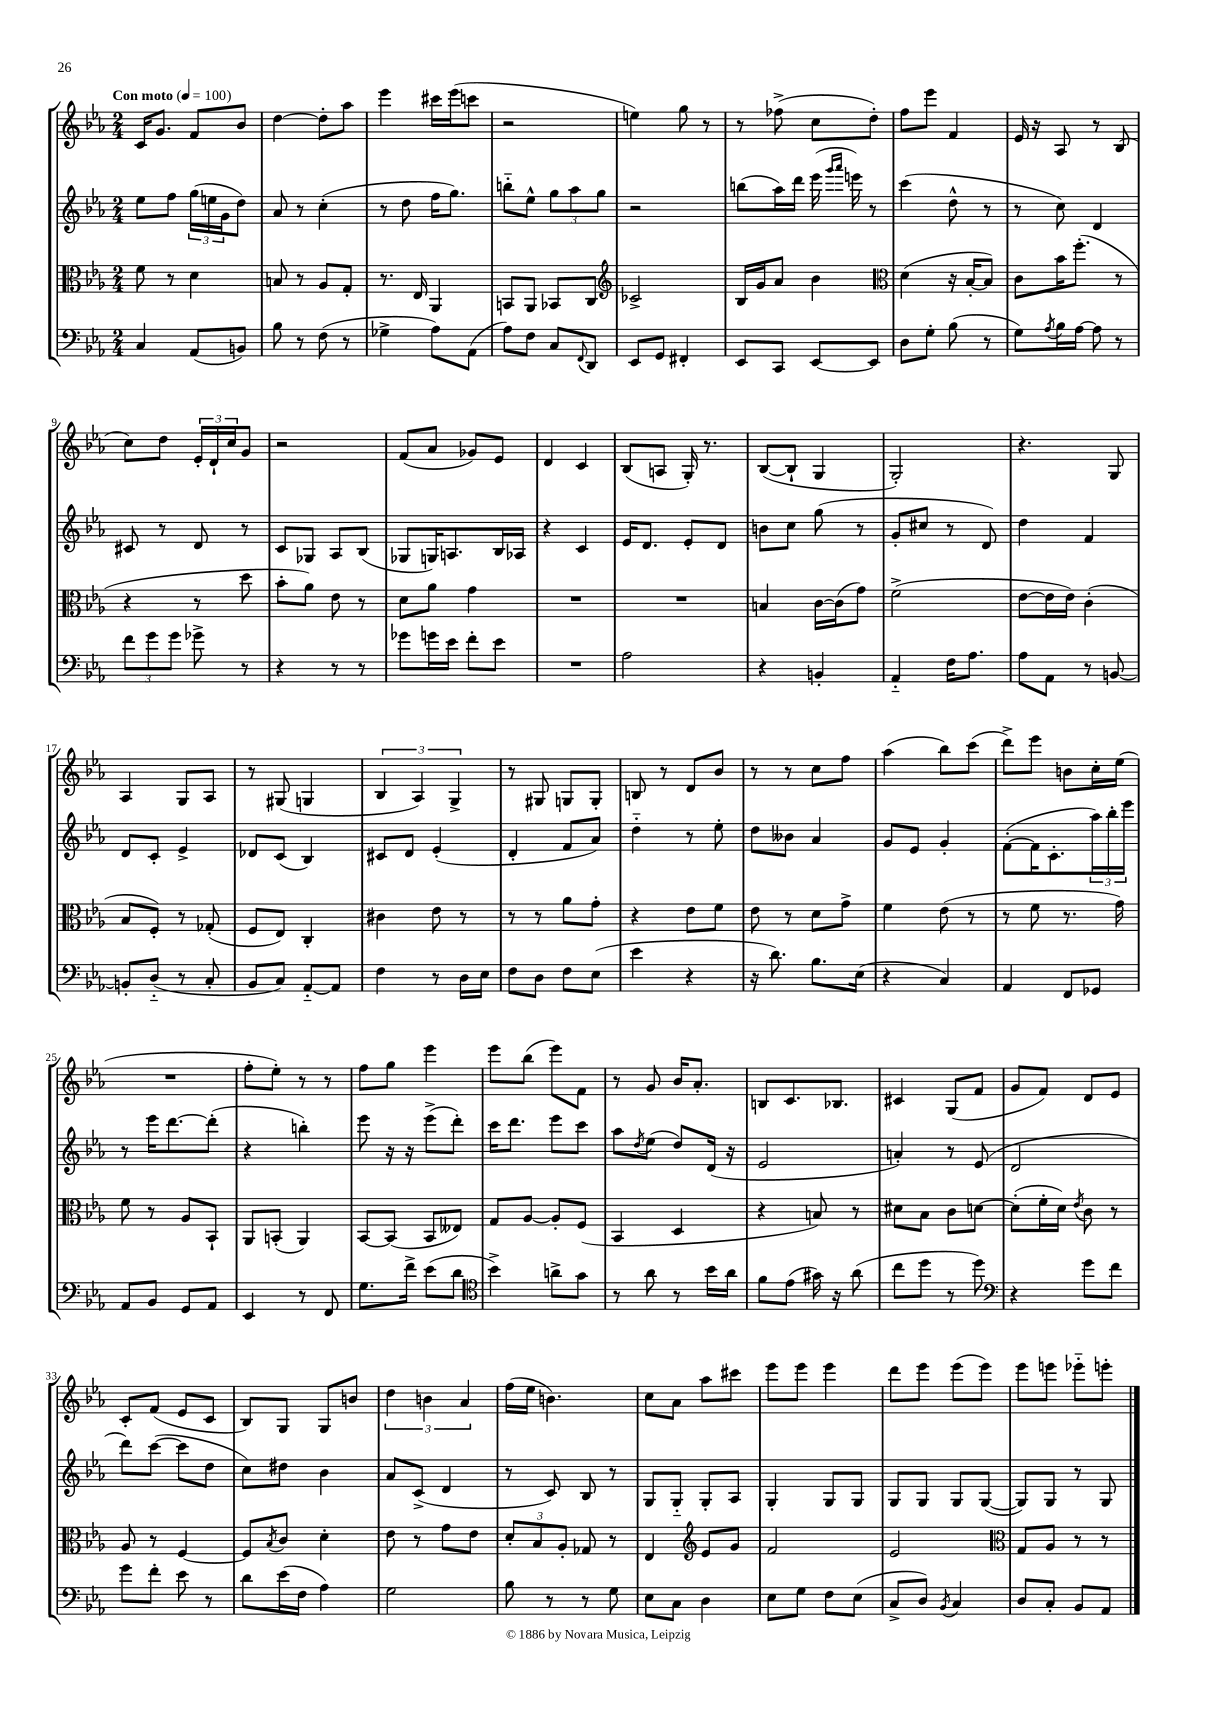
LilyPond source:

<<
\new StaffGroup <<
\new Staff = "s0" {
    \clef treble \key ees \major \numericTimeSignature \time 2/4 \tempo "Con moto" 4 = 100
    c'16 g'8. f'8 bes'8 |
    d''4~ d''8-. aes''8 |
    ees'''4 cis'''16 ees'''16( c'''8 |
    r2 |
    e''4) g''8 r8 |
    r8 fes''8->( c''8 d''8-.) |
    f''8 ees'''8 f'4 |
    ees'16 r16 aes8 r8 bes8( |
    c''8) d''8 \tuplet 3/2 { ees'16-. d'16-! c''16 } g'8 |
    r2 |
    f'8( aes'8 ges'8) ees'8 |
    d'4 c'4 |
    bes8( a8 g16-.) r8. |
    bes8~( bes8-! g4 |
    g2-.) |
    r4. g8 |
    aes4 g8 aes8 |
    r8 gis8( g4 |
    \tuplet 3/2 { bes4 aes4) g4-> } |
    r8 gis8 g8 g8-. |
    b8 r8 d'8 bes'8 |
    r8 r8 c''8 f''8 |
    aes''4( bes''8) c'''8( |
    d'''8->) ees'''8 b'8 c''16-. ees''16( |
    R2 |
    f''8-. ees''8-.) r8 r8 |
    f''8 g''8 ees'''4 |
    ees'''8 bes''8( ees'''8) f'8 |
    r8 g'8 bes'16 aes'8.-. |
    b8 c'8. bes8. |
    cis'4 g8( f'8 |
    g'8 f'8) d'8 ees'8 |
    c'8-. f'8( ees'8 c'8 |
    bes8) g8 g8 b'8 |
    \tuplet 3/2 { d''4 b'4 aes'4 } |
    f''16( ees''16 b'4.) |
    c''8 aes'8 aes''8 cis'''8 |
    ees'''8 ees'''8 ees'''4 |
    d'''8 ees'''8 ees'''8( ees'''8) |
    ees'''8 e'''8 ees'''8-_ e'''8-. \bar "|." |
}
\new Staff = "s1" {
    \clef treble \key ees \major \numericTimeSignature \time 2/4
    ees''8 f''8 \tuplet 3/2 { g''16( e''16 g'16 } d''8) |
    aes'8 r8 c''4-.( |
    r8 d''8 f''16 g''8.) |
    b''8-_ ees''8-^ \tuplet 3/2 { g''8 aes''8 g''8 } |
    r2 |
    b''8( aes''16) d'''16 ees'''16( \grace { g'''16 aes'''16 } e'''16) r8 |
    c'''4( d''8-^ r8 |
    r8 c''8) d'4 |
    cis'8 r8 d'8 r8 |
    c'8 ges8 aes8 bes8( |
    ges8 g16) a8. bes16 aes16 |
    r4 c'4 |
    ees'16 d'8. ees'8-. d'8 |
    b'8 c''8 g''8( r8 |
    g'8-. cis''8 r8 d'8) |
    d''4 f'4 |
    d'8 c'8-. ees'4-> |
    des'8 c'8( bes4) |
    cis'8 d'8 ees'4-.( |
    d'4-. f'8 aes'8) |
    d''4-_ r8 ees''8-. |
    d''8 beses'8 aes'4 |
    g'8 ees'8 g'4-. |
    f'8~-.( f'16 c'8.-. \tuplet 3/2 { aes''16) bes''16-. ees'''16 } |
    r8 ees'''16 d'''8.~ d'''8-.( |
    r4 b''4-.) |
    ees'''8 r16 r16 ees'''8->( d'''8-.) |
    c'''16 d'''8. ees'''8 c'''8 |
    aes''8 \acciaccatura { d''8 } ees''8( d''8) d'16( r16 |
    ees'2 |
    a'4-.) r8 ees'8( |
    d'2 |
    d'''8) c'''8~( c'''8 d''8 |
    c''8) dis''8 bes'4 |
    aes'8 c'8->( d'4 |
    r8 c'8) bes8 r8 |
    g8 g8-_ g8-. aes8 |
    g4-. g8 g8 |
    g8 g8 g8 g8~( |
    g8) g8 r8 g8 \bar "|." |
}
\new Staff = "s2" {
    \clef alto \key ees \major \numericTimeSignature \time 2/4
    f'8 r8 d'4 |
    b8 r8 aes8 g8-. |
    r8. ees16 aes,4 |
    b,8 aes,8 bes,8 c8 |
    \clef treble ces'2-> |
    bes16 g'16 aes'8 bes'4 |
    \clef alto d'4( r16 bes16~-. bes8) |
    c'8 bes'16 f''8.-.( r8 |
    r4 r8 d''8 |
    bes'8-. aes'8) ees'8 r8 |
    d'8 aes'8 g'4 |
    R2 |
    R2 |
    b4 c'16~ c'16( g'8) |
    f'2->( |
    ees'8~ ees'16 ees'16) c'4-.( |
    bes8 f8-.) r8 ges8-.( |
    f8 ees8) c4-. |
    cis'4 ees'8 r8 |
    r8 r8 aes'8 g'8-. |
    r4 ees'8 f'8 |
    ees'8 r8 d'8 g'8-> |
    f'4 ees'8( r8 |
    r8 f'8 r8. g'16) |
    f'8 r8 aes8 bes,8-! |
    aes,8 b,8-.( aes,4) |
    bes,8~ bes,8( bes,8 eeses8) |
    g8 aes8~ aes8-. f8( |
    bes,4 d4 |
    r4 b8) r8 |
    dis'8 bes8 c'8 d'8~ |
    d'8-.( f'16-. d'16) \acciaccatura { ees'8 } c'8 r8 |
    aes8 r8 f4~ |
    f8 \acciaccatura { bes8 } c'8 d'4-. |
    ees'8 r8 g'8 ees'8 |
    \tuplet 3/2 { d'8-. bes8 aes8-. } ges8 r8 |
    ees4 \clef treble ees'8 g'8 |
    f'2 |
    ees'2 |
    \clef alto g8 aes8 r8 r8 \bar "|." |
}
\new Staff = "s3" {
    \clef bass \key ees \major \numericTimeSignature \time 2/4
    c4 aes,8( b,8) |
    bes8 r8 f8( r8 |
    ges4-> aes8) aes,8( |
    aes8) f8 c8 \appoggiatura { f,8 } d,8 |
    ees,8 g,8 fis,4-. |
    ees,8 c,8 ees,8~ ees,8 |
    d8 g8-. bes8( r8 |
    g8) \acciaccatura { aes8 } bes16 aes16~ aes8 r8 |
    \tuplet 3/2 { f'8 g'8 g'8 } ges'8-> r8 |
    r4 r8 r8 |
    ges'8 g'16 ees'16 f'8-. ees'8 |
    R2 |
    aes2 |
    r4 b,4-. |
    aes,4-_ f16 aes8. |
    aes8 aes,8 r8 b,8~ |
    b,8-. d8-_( r8 c8-. |
    bes,8 c8) aes,8~-_ aes,8 |
    f4 r8 d16 ees16 |
    f8 d8 f8 ees8( |
    ees'4 r4 |
    r16 d'8.) bes8. ees16( |
    r4 c4) |
    aes,4 f,8 ges,8 |
    aes,8 bes,8 g,8 aes,8 |
    ees,4 r8 f,8 |
    g8. f'16-> ees'8( d'8 |
    \clef tenor bes'4->) a'8-> g'8 |
    r8 aes'8 r8 bes'16 aes'16 |
    f'8 ees'8( gis'16) r16 aes'8( |
    c''8 d''8 r8 d''8) |
    \clef bass r4 g'8 f'8 |
    g'8 f'8-. ees'8 r8 |
    d'8 ees'16( f16 aes4) |
    g2 |
    bes8 r8 r8 g8 |
    ees8 c8 d4 |
    ees8 g8 f8 ees8( |
    c8-> d8) \acciaccatura { bes,8 } c4 |
    d8 c8-. bes,8 aes,8 \bar "|." |
}
>>
>>
